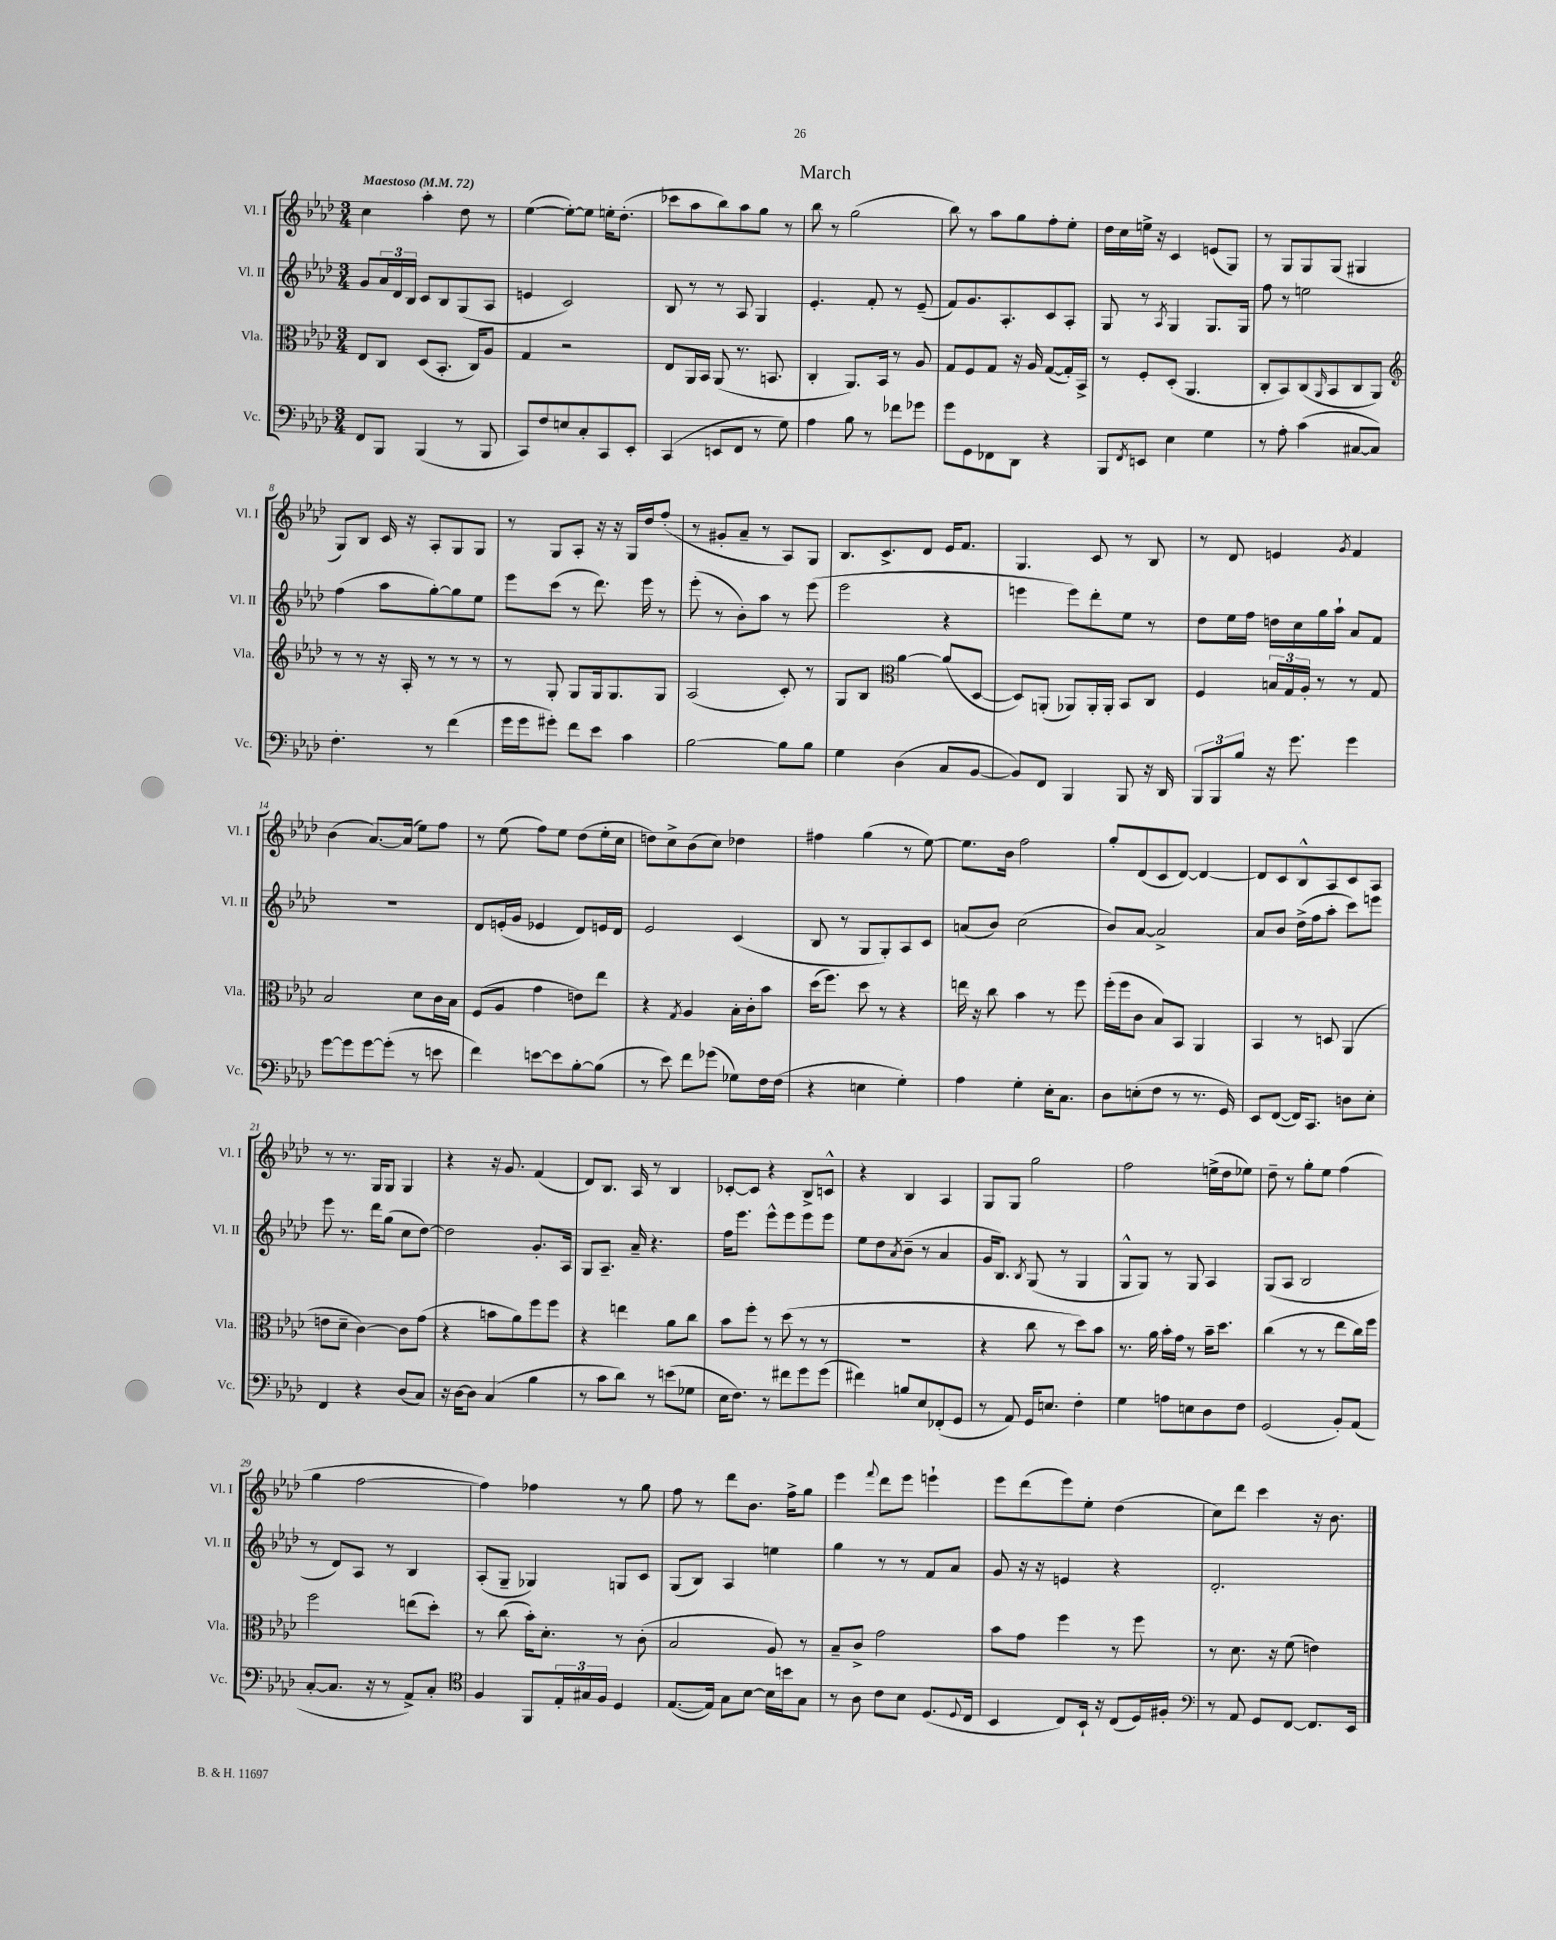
\header { title = "March" }
<<
\new StaffGroup <<
\new Staff = "s0" \with { instrumentName = "Vl. I" shortInstrumentName = "Vl. I" } {
    \clef treble \key aes \major \numericTimeSignature \time 3/4 \tempo "Maestoso" 4 = 72
    c''4 aes''4-. des''8 r8 |
    ees''4~( ees''8~-.) ees''8 e''16-. des''8.-.( |
    ces'''8 aes''8 bes''8) aes''8 g''8 r8 |
    bes''8 r8 g''2( |
    bes''8) r8 aes''8 g''8 f''8-. ees''8-. |
    des''16 c''16 e''16-> r16 c'4 e'8( g8) |
    r8 g8 g8 g8( gis4 |
    g8) bes8 c'16 r16 aes8-. g8 g8 |
    r8 g8 aes8-. r16 r16 g16 des''16 f''8-.( |
    r8 gis'8-. aes'8-- r8 aes8) g8 |
    bes8. c'8.-> des'8 ees'16 f'8. |
    g4. c'8 r8 bes8 |
    r8 des'8 e'4 \acciaccatura { g'8 } f'4 |
    bes'4( aes'8.~) aes'16( ees''8) f''8 |
    r8 ees''8( f''8) ees''8 des''8( ees''16-. c''16 |
    d''8) c''8-> bes'8( c''8) des''4 |
    fis''4 g''4( r8 ees''8~) |
    ees''8. bes'16 f''2 |
    g''8-. des'8( c'8 des'8~) des'4~ |
    des'8 c'8 bes8-^ aes8 c'8 aes8 |
    r8 r8. g16 g8 g4 |
    r4 r16 g'8. f'4( |
    des'8) bes8. aes16 r8 bes4 |
    ces'8~-. ces'8 r4 bes8-> c'8-^ |
    r4 bes4 aes4 |
    g8 g8 g''2 |
    f''2 e''16->( des''16 ees''8) |
    des''8-- r8 g''8-. ees''8 f''4( |
    g''4 f''2~ |
    f''4) fes''4 r8 g''8 |
    f''8 r8 des'''8 bes'8. f''16-> g''8 |
    ees'''4 \appoggiatura { f'''8 } des'''8 ees'''8 e'''4-! |
    ees'''8 des'''8( ees'''8) ees''8-. des''4( |
    c''8) des'''8 c'''4 r16 bes'8. \bar "|." |
}
\new Staff = "s1" \with { instrumentName = "Vl. II" shortInstrumentName = "Vl. II" } {
    \clef treble \key aes \major \numericTimeSignature \time 3/4
    g'8 \tuplet 3/2 { aes'16 des'16 bes16 } c'8 bes8 g8( aes8 |
    e'4 c'2) |
    bes8 r8 r8 aes8 g4 |
    ees'4.-. f'8-. r8 ees'8--( |
    f'8) g'8. aes8.-. c'8 aes8-. |
    g8 r8 \acciaccatura { aes8 } g4 g8. g16 |
    f''8 r8 e''2 |
    f''4( aes''8 g''8~-.) g''8 ees''8 |
    ees'''8 c'''8( r8 des'''8.) ees'''16 r8 |
    ees'''8-.( r8 bes'8-.) aes''8 r8 ees'''8( |
    ees'''2 r4 |
    e'''4 e'''8) des'''8-. ees''8 r8 |
    des''8 ees''16 f''16 d''16 c''16 g''16 aes''16-! aes'8 f'8 |
    R2. |
    des'8 e'16-.( g'16 ees'4 des'8) e'16 des'16 |
    ees'2 c'4( |
    bes8 r8 g8 g8-.) aes8 c'8 |
    a'8( bes'8) c''2( |
    bes'8) aes'8~ aes'2-> |
    aes'8 bes'8 des''16->( f''16 aes''8-. c'''8) e'''8 |
    ees'''8 r8. des'''16 g''8( c''8 des''8~) |
    des''2 g'8.-. aes16 |
    g8 aes8.-- aes'16-- r4. |
    f''16 ees'''8. ees'''8-^ ees'''8 ees'''8 ees'''8 |
    ees''8 des''8 \acciaccatura { aes'8 } bes'8--( r8 aes'4 |
    g'16 bes8.) \acciaccatura { bes8 } g8( r8 g4 |
    g8-^ g8) r8 g8 aes4 |
    g8( aes8 bes2 |
    r8 des'8) aes8 r8 bes4 |
    aes8-.( g8-- ges4) g8 c'8 |
    g8( bes8) aes4 e''4 |
    g''4 r8 r8 f'8 aes'8 |
    g'8 r16 r16 e'4 r4 |
    des'2.-. \bar "|." |
}
\new Staff = "s2" \with { instrumentName = "Vla." shortInstrumentName = "Vla." } {
    \clef alto \key aes \major \numericTimeSignature \time 3/4
    ees8 c8 des8( bes,8.-. c16) aes8 |
    g4 r2 |
    ees8 aes,16 bes,16 aes,8( r8. b,8. |
    c4-. aes,8.) bes,16 r8 aes8 |
    g8 f8 g8 r16 aes16 g8~( g16-.) bes,16-> |
    r8 f8-. des8-.( aes,4. |
    c8-. bes,8) c8( \grace { aes,16 } bes,8 c8 aes,8) |
    \clef treble r8 r8 r16 aes16-. r8 r8 r8 |
    r8 g8-. g8 g16 g8. g8 |
    aes2( c'8-.) r8 |
    g8 bes8 \clef alto aes'4~ aes'8( des8~ |
    des8) a,8-.( aes,8) aes,16-. aes,16-. bes,8 c8 |
    f4 \tuplet 3/2 { b16 g16 aes16-. } r8 r8 g8 |
    bes2 des'8 c'16 bes16 |
    f8( aes8 g'4 e'8) ees''8 |
    r4 \acciaccatura { g8 } aes4 bes16-. c'16-. bes'8 |
    des''16( f''8.) des''8 r8 r4 |
    e''16 r16 c''8 bes'4 r8 f''8 |
    f''16-.( f''16 c'8 bes8) bes,8 aes,4 |
    bes,4 r8 d8 aes,4( |
    e'8 des'8-- c'4~) c'8 g'8( |
    r4 b'8 aes'8) f''8 f''8 |
    r4 e''4 aes'8 c''8 |
    bes'8 f''8-. r8 des''8( r8 r8 |
    R2. |
    r4 c''8 r8 des''8) bes'8 |
    r8. aes'16 bes'16-. g'16 r8 bes'16-- des''8. |
    c''4( r8 r8 ees''8 c''16) f''16 |
    f''2 e''8( des''8-.) |
    r8 c''8( bes'16-.) des'8.-. r8 c'8-.( |
    bes2 aes8) r8 |
    bes8-- c'8-> g'2 |
    bes'8 g'8 f''4 r8 f''8 |
    r8 des'8. r16 f'8( e'4) \bar "|." |
}
\new Staff = "s3" \with { instrumentName = "Vc." shortInstrumentName = "Vc." } {
    \clef bass \key aes \major \numericTimeSignature \time 3/4
    f,8 bes,,8 bes,,4( r8 bes,,8 |
    c,8) f8 e8 c8-. c,8 ees,8-. |
    c,4( e,8 f,8 r8 g8) |
    aes4 bes8 r8 fes'8 ges'8 |
    g'8 g,8 fes,8 des,8 r4 |
    bes,,8 \acciaccatura { f,8 } e,8 ees4 g4 |
    r8 aes8-. c'4( cis8~ cis8) |
    f4.-. r8 f'4( |
    g'16 g'16 gis'8-.) f'8 ees'8 c'4 |
    bes2~ bes8 bes8 |
    g4 des4( c8 bes,8~ |
    bes,8) f,8 bes,,4 bes,,8 r16 des,16 |
    \tuplet 3/2 { bes,,8 bes,,8 bes8 } r16 g'8. g'4 |
    g'8~ g'8 g'8~ g'8-.( r8 e'8 |
    f'4) e'8~ e'8 bes8~-. bes8( |
    r8 ees'8) f'8 ges'8( ges8) f16 f16( |
    r4 e4 g4-.) |
    aes4 g4-. ees16-. c8. |
    des8 e8-.( f8 r8 r8. g,16) |
    ees,8 f,8~( f,16) c,8. d8 ees8-. |
    f,4 r4 des8( c8) |
    r16 des16~ des8 c4( bes4 |
    r8 c'8 des'8) r8 e'8( ges8 |
    ees16 f8.) r8 fis'8 g'8 g'8( |
    fis'4) b8 ees8 fes,8-.( g,8 |
    r8 aes,8) g,16 e8. f4-. |
    g4 a8 e8 des8 f8 |
    g,2( bes,8-.) aes,8( |
    c8~-. c8. r16 r8 aes,8->) c8-. |
    \clef tenor f4 f,8 \tuplet 3/2 { ees16-. gis16 f16 } des4 |
    ees8.~( ees16) g8 bes8~ bes16 b'16 g8 |
    r8 aes8 c'8 bes8 des8.( \appoggiatura { des8 } c16 |
    bes,4 c8) bes,16-! r16 c8( des16) fis16-. |
    \clef bass r8 aes,8 g,8 f,8~ f,8. ees,16 \bar "|." |
}
>>
>>
